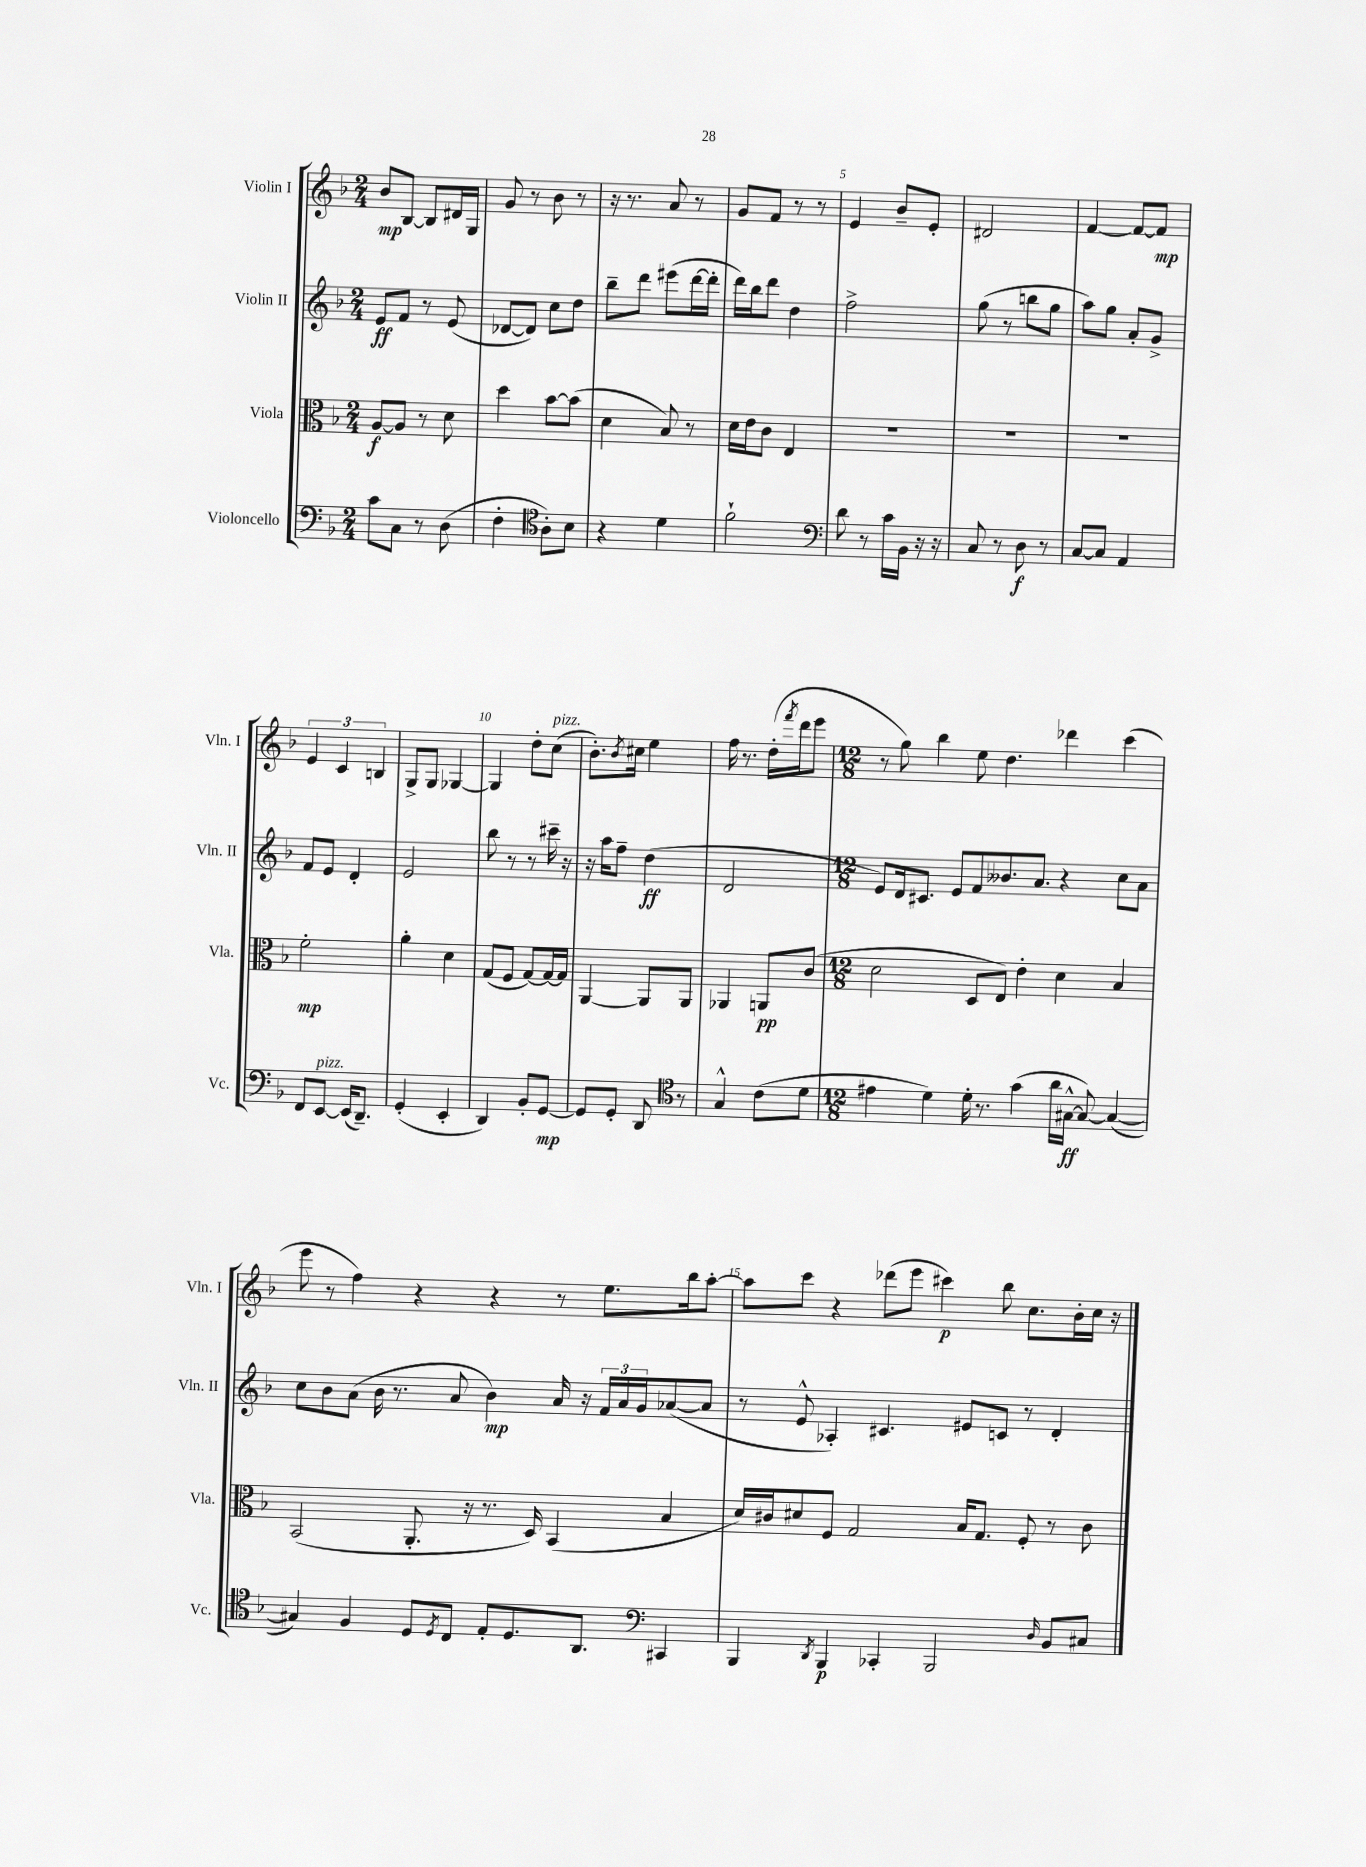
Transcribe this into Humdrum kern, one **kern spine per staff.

**kern	**kern	**kern	**kern
*staff4	*staff3	*staff2	*staff1
*clefF4	*clefC3	*clefG2	*clefG2
*k[b-]	*k[b-]	*k[b-]	*k[b-]
*M2/4	*M2/4	*M2/4	*M2/4
8c\L	[8A/L	8e/L	8b-/L
8C\J	8A/]J	8f/J	[8B-/J
8r	8r	8r	8B-/]L
(8D\	8d\	(8e/	16d#/L
.	.	.	16G/JJ
=	=	=	=
4F'\	4dd\	[8d-/L	8g/
.	.	8d-/]J)	8r
*clefC4	*	*	*
8A'\L)	[8b-\L	8cc\L	8b-\
8B-\J	(8b-\]J	8dd\J	8r
=	=	=	=
4r	4d\	8bb-~\L	16r
.	.	.	8.r
.	.	8ddd\J	.
4d\	8B-/)	(8eee#\L	8a/
.	8r	[16ddd\L	8r
.	.	16ddd'\]JJ	.
=	=	=	=
2f`\	16d\LL	16ddd\LL)	8g/L
.	16e\J	16bb-\J	.
.	8c\J	8ddd\J	8f/J
.	4E/	4dd\	8r
.	.	.	8r
=	=	=	=
*clefF4	*	*	*
8d\	2r	2ff^\	4e/
8r	.	.	.
16c\LL	.	.	8b-~/L
16BB-\JJ	.	.	.
16r	.	.	8e'/J
16r	.	.	.
=	=	=	=
8C/	2r	(8gg\	2d#/
8r	.	8r	.
8D\	.	8bb\L	.
8r	.	8gg\J	.
=	=	=	=
[8C/L	2r	8aa\L)	[4f/
8C/]J	.	8gg\J	.
4AA/	.	8a'/L	8f/_L
.	.	8g^/J	8f/]J
=	=	=	=
8FF/L	2f'\	8f/L	6e/
[8EE/J	.	8e/J	.
.	.	.	6c/
(16EE/]LK	.	4d'/	.
8.DD~/J)	.	.	.
.	.	.	6B/
=	=	=	=
(4GG'/	4a'\	2e/	8G^/L
.	.	.	8G/J
4EE'/	4d\	.	[4G-/
=	=	=	=
4DD/)	(8G/L	8bb-\	4G-/]
.	8F/J	8r	.
8BB-'/L	[8G/L)	8r	8dd'\L
[8GG/J	16G/_L	16ccc#~\	(8cc\J
.	16G/]JJ	16r	.
=	=	=	=
8GG/]L	[4AA/	16r	8.b-'\L)
.	.	16aa\LK	.
8GG'/J	.	8ff~\J	.
.	.	.	8qb-/
.	.	.	16cc#\Jk
8DD/	8AA/]L	(4dd\	4ee\
8r	8AA/J	.	.
=	=	=	=
*clefC4	*	*	*
4G^^/	4AA-/	2d/	16ff\
.	.	.	8.r
(8c\L	8AA/L	.	(16dd'\LL
.	.	.	8qfff/
.	.	.	16ddd\J
8d\J	(8c/J	.	8eee\J
=	=	=	=
*M12/8	*M12/8	*M12/8	*M12/8
4e#\	2d\	8e/L)	8r
.	.	16d/k	8gg\)
.	.	8.c#/J	.
4d\)	.	.	4bb-\
.	.	8e/L	.
16d'\	8D/L	8f/	8ee\
8.r	.	.	.
.	8E/J)	8.b--/	4.dd\
(4g\	4e'\	.	.
.	.	8.a/J	.
16a\LL	4d\	4r	4ddd-\
[16G#^^\JJ	.	.	.
8G#/_)	.	.	.
(4G#/_	4B-/	8cc\L	(4ccc\
.	.	8a\J	.
=	=	=	=
4G#/])	(2BB-/	8cc\L	8eee\
.	.	8b-\	8r
4F/	.	(8a\J	4ff\)
.	.	16b-\	.
.	.	8.r	.
8D/L	8.AA'/	.	4r
8qD/	.	.	.
8C/J	.	8a/	.
.	16r	.	.
8E'/L	8.r	4b-\)	4r
8.D/	.	.	.
.	16D/)	.	.
.	(4BB-/	16a/	8r
8.AA/J	.	16r	.
.	.	24f/LL	8.ee\L
.	.	24a/	.
.	.	24g/J	.
*clefF4	*	*	*
4CC#/	4B-/	([8a-/	.
.	.	.	16bb-\k
.	.	8a-/]J	[8aa'\J
=	=	=	=
4BBB-/	16d/LL)	8r	8aa\]L
.	16c#/J	.	.
.	8d#/	8e^^/	8ccc\J
8qDD/	.	.	.
4BBB-/	8F/J	4A-'/)	4r
.	2G/	.	.
4CC-'/	.	4.c#/	(8ddd-\L
.	.	.	8eee\J
2BBB-/	.	.	4ccc#\)
.	16B-/LK	8e#/L	.
.	8.G/J	.	.
.	.	8c/J	8bb-\
.	8F'/	8r	8.cc\L
16qqD/	.	.	.
8BB-/L	8r	4d'/	.
.	.	.	16b-'\L
8C#/J	8c#\	.	16cc\JJ
.	.	.	16r
==	==	==	==
*-	*-	*-	*-
